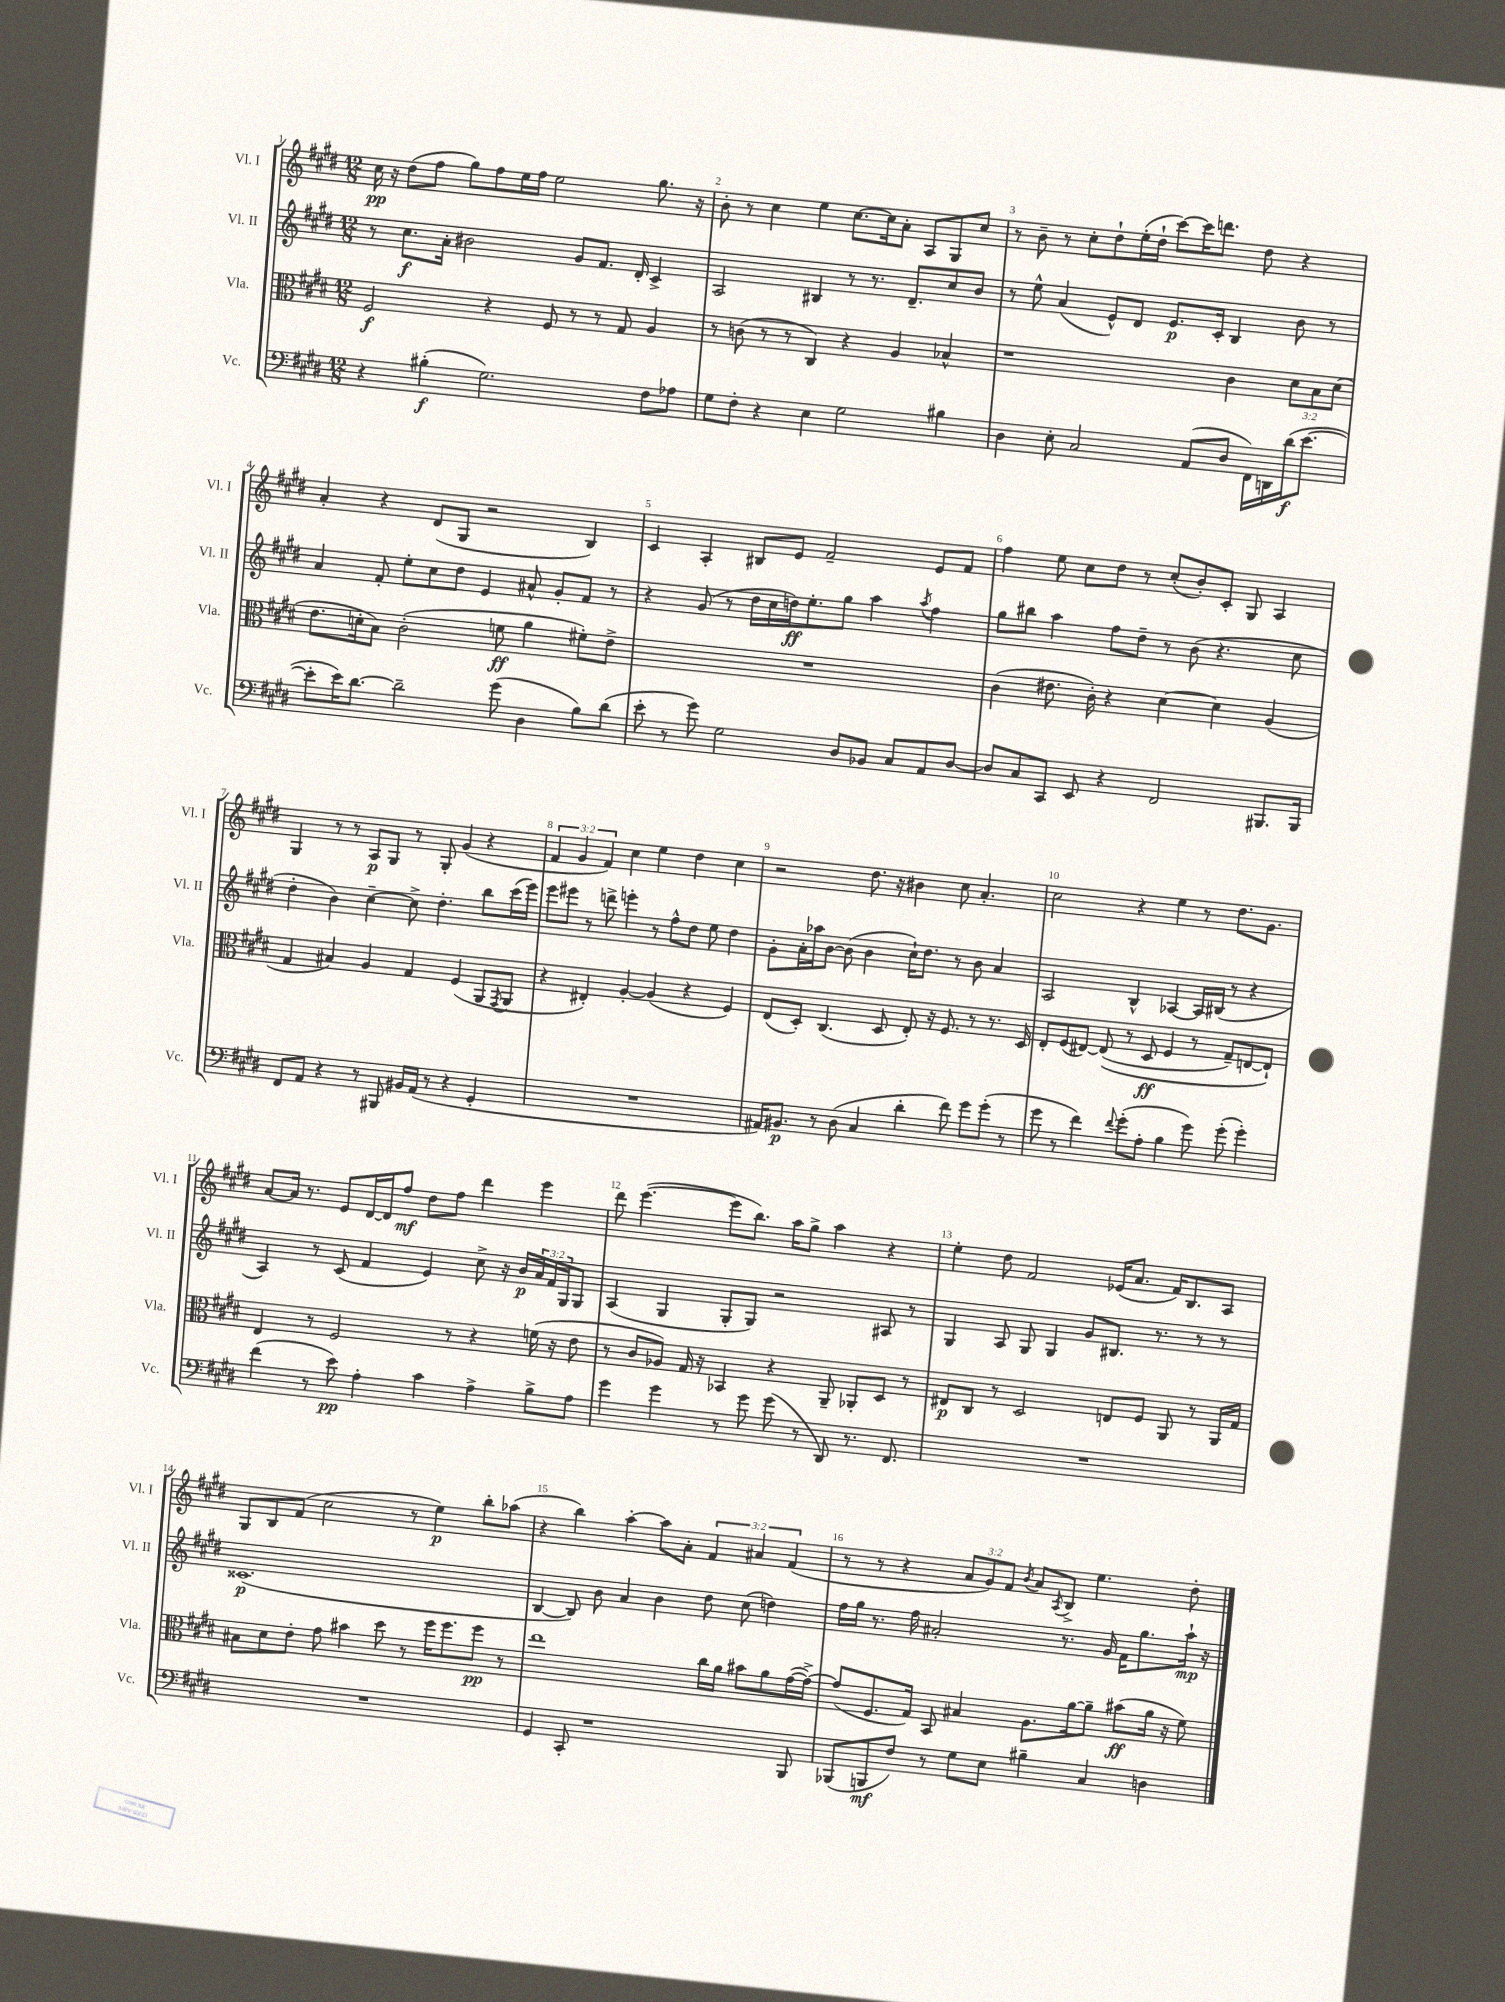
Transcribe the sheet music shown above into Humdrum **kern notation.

**kern	**kern	**kern	**kern
*staff4	*staff3	*staff2	*staff1
*clefF4	*clefC3	*clefG2	*clefG2
*k[f#c#g#d#]	*k[f#c#g#d#]	*k[f#c#g#d#]	*k[f#c#g#d#]
*M12/8	*M12/8	*M12/8	*M12/8
4r	2F#	8r	16cc#
.	.	.	16r
.	.	8.cc#	(8dd#
(4B#'	.	.	8ff#
.	.	16a'	.
.	.	2b#	8gg#)
2.G#)	4r	.	8ff#
.	.	.	16ee
.	.	.	16ff#
.	8F#	.	2ee
.	8r	8g#	.
.	8r	8.f#	.
.	8G#	.	.
.	.	16d#'	.
8F#	4A	4c#^	8.gg#
8A-	.	.	.
.	.	.	16r
=	=	=	=
8G#	8r	2A	8b'
8F#'	(8c	.	8r
4r	8r	.	4cc#
.	8r	.	.
4E	4C#)	4B#	4ee
2G#	4r	8r	[8.cc#
.	.	8.r	.
.	.	.	16cc#]
.	4A	.	8a'
.	.	8.d#~	.
.	.	.	8A
4B#	4B-^^	8cc#	8G#
.	.	8b	8cc#
=	=	=	=
4D#	1r	8r	8r
.	.	8ee^^	8b~
8E'	.	(4a	8r
2C#	.	.	8cc#'
.	.	8e^^)	8dd#`
.	.	8d#	(16ee'
.	.	.	16dd#`
.	.	8.e	[8ccc#)
(8AA	.	.	16ccc#]
.	.	16c#'	8.ddd
8D#	4c#	4B	.
16FF#)	.	.	8dd#
16DD	.	.	.
(16d#	12d#	8b	4r
[8.e	.	.	.
.	12B	.	.
.	.	8r	.
.	(12d#	.	.
=	=	=	=
8e']	8.e	4a	4a'
16e)	.	.	.
[8.d#	16d'	.	.
.	8B)	8f#'	4r
2d#~]	(2c#'	8ee'	.
.	.	8cc#	(8d#
.	.	8dd#	8G#
.	.	4e	2r
(8g#	8f	.	.
4D#	4a	8a#^^	.
.	.	8g#'	.
8B)	8f#')	8f#	4B)
(8d#	8e^	8r	.
=	=	=	=
8e'	1.r	4r	4c#
8r	.	.	.
8g#)	.	(8g#	4A'
2G#	.	8r	.
.	.	16dd#	8B#
.	.	16cc#	.
.	.	16dd)	8e
.	.	8.ee'	.
.	.	.	2f#~
8D#	.	8gg#	.
8BB-	.	4aa	.
8C#	.	.	.
.	.	8qaa	.
8AA	.	4ff#	8e
[8D#	.	.	8f#
=	=	=	=
8D#]	(4c#	8gg#	4ff#
8C#	.	8bb#	.
8CC#	8.e#	4aa	8ee
8EE	.	.	8cc#
.	16c#')	.	.
4r	4r	8ff#	8dd#
.	.	8dd#~	8r
2FF#	[4d#	8r	(8cc#'
.	.	(8b	8b')
.	4d#]	4.r	8c#'
.	.	.	8G#
8.BBB#	(4A	.	4A
.	.	8cc#	.
16BBB#	.	.	.
=	=	=	=
8FF#	4G#	4dd#'	4G#
8AA	.	.	.
4r	4B#)	4b)	8r
.	.	.	8r
8r	4A	[4cc#~	8A
8BBB#	.	.	8G#
16BB#	4G#	8cc#^]	8r
(16AA	.	.	.
8r	.	4.dd#'	8G#'
4r	(4F#	.	(4g#
4GG#'	8AA	8bb	4r
.	8qGG#	.	.
.	8AA	(16ccc#	.
.	.	16eee)	.
=	=	=	=
1.r	4r	8eee	6f#
.	.	8eee#	.
.	.	.	6g#
.	4E#')	8r	.
.	.	.	6f#)
.	.	8ddd^	.
.	[4A'	4eee'	4cc#
.	(4A]	8r	4ee
.	.	8ff#^^	.
.	4r	8dd#	4dd#
.	.	8ee	.
.	4F#)	4dd#	4cc#
=	=	=	=
16AA#)	(8E	8g#'	2r
8.BB#	.	.	.
.	8D#')	16a'	.
.	.	16aa-	.
8r	(4.C#	[8b	.
(8D#	.	(8b]	.
4C#	.	4b	8.dd#
.	8D#	.	.
.	.	.	16r
4d#'	8E')	16cc#`)	4b#
.	.	8.dd#	.
.	16r	.	.
.	8.F#	.	.
8f#)	.	8r	8cc#
8g#	8r	8b	4.a'
(8g#'	8.r	4a	.
8r	.	.	.
.	16D#	.	.
=	=	=	=
8g#	8E'	2A	2cc#
8r	(8F#	.	.
4f#)	[8E#)	.	.
.	&((8E#]	.	.
8qqf#	.	.	.
(8g#'	8r	4B^^	4r
8A'	8D#	.	.
4B	4F#	[4A-	4ee
8g#)	8r	16A-]	8r
.	.	(16B#	.
(8g#'	8G#~)	8r	8.dd#
4g#')	[8E	4r	.
.	.	.	8.g#
.	8E`]&)	.	.
=	=	=	=
(4f#	4E	4A)	[8a
.	.	.	16a]
.	.	.	8.r
8r	8r	8r	.
8e)	2F#	(8c#	8e
4A'	.	4f#	[16d#
.	.	.	16d#]
.	.	.	8ff#
4c#	.	4e)	8dd#
.	8r	.	8ff#
4A^	4r	8cc#^	4ddd#
.	.	16r	.
.	.	16b	.
8B^	(16f	24a	4eee
.	.	24f#	.
.	16r	.	.
.	.	24G#	.
8A	8e	8G#	.
=	=	=	=
4g#	8r	(4A	8ddd#
.	8c#	.	([4.eee
4g#	8A-)	4G#	.
.	16G#	.	.
.	16r	.	.
8r	4BB-	8G#'	8eee]
8g#	.	8G#)	8.bb)
(8g#	4r	2r	.
.	.	.	16aa
8r	.	.	8gg#^
8DD#)	8AA~	.	4aa
8.r	8AA-'	.	.
.	8D#	8A#	4r
8.FF#	.	.	.
.	8r	8r	.
=	=	=	=
1.r	8E#	4G#	4ee'
.	8C#	.	.
.	8r	8A	8dd#
.	2D#	8G#	2f#
.	.	4G#	.
.	.	8g#	.
.	8E	8.B#	(16e-
.	.	.	8.a
.	8F#	.	.
.	.	8.r	.
.	8AA	.	16f#)
.	.	.	8.B
.	8r	8r	.
.	16AA	8r	8A
.	16G#	.	.
=	=	=	=
1.r	8B#	(1.c##	8G#
.	8d#	.	8B
.	8e'	.	(8f#
.	8g#	.	2cc#
.	4b#	.	.
.	8dd#	.	.
.	8r	.	8r
.	16ff#	.	4ee)
.	8.ff#	.	.
.	8ff#	.	8bb'
.	8r	.	(8aa-
=	=	=	=
4GG#	1ee	[4B	4r
8CC#'	.	8B])	4bb)
1r	.	8b	.
.	.	4a	[4aa'
.	.	4b	8aa]
.	.	.	8a'
.	16cc#	8dd#	6f#
.	16a	.	.
.	8b#	(8cc#	.
.	.	.	6a#
.	8a	4dd)	.
.	.	.	(6f#
8BBB	([16g#	.	.
.	16g#^_)	.	.
=	=	=	=
(8BBB-	(8g#]	16ff#	8r
.	.	16gg#	.
8BBB	8.F#	8.r	8r
8F#)	.	.	4r
.	16G#)	16ff#	.
8r	8BB	2a#'	.
8G#	4B#	.	12a
.	.	.	12g#)
8E	.	.	.
.	.	.	12f#
.	.	.	8qb
4B#~	8.A	.	8a
.	.	.	8qA
.	.	8.r	8B^
.	[16a	.	.
4C#	8a~]	.	4.ee
.	.	16g#	.
.	(8b#	16f#	.
.	.	8.gg#	.
4D	16a	.	.
.	16r	.	.
.	8f#)	16aa`	8dd#'
.	.	16r	.
==	==	==	==
*-	*-	*-	*-
